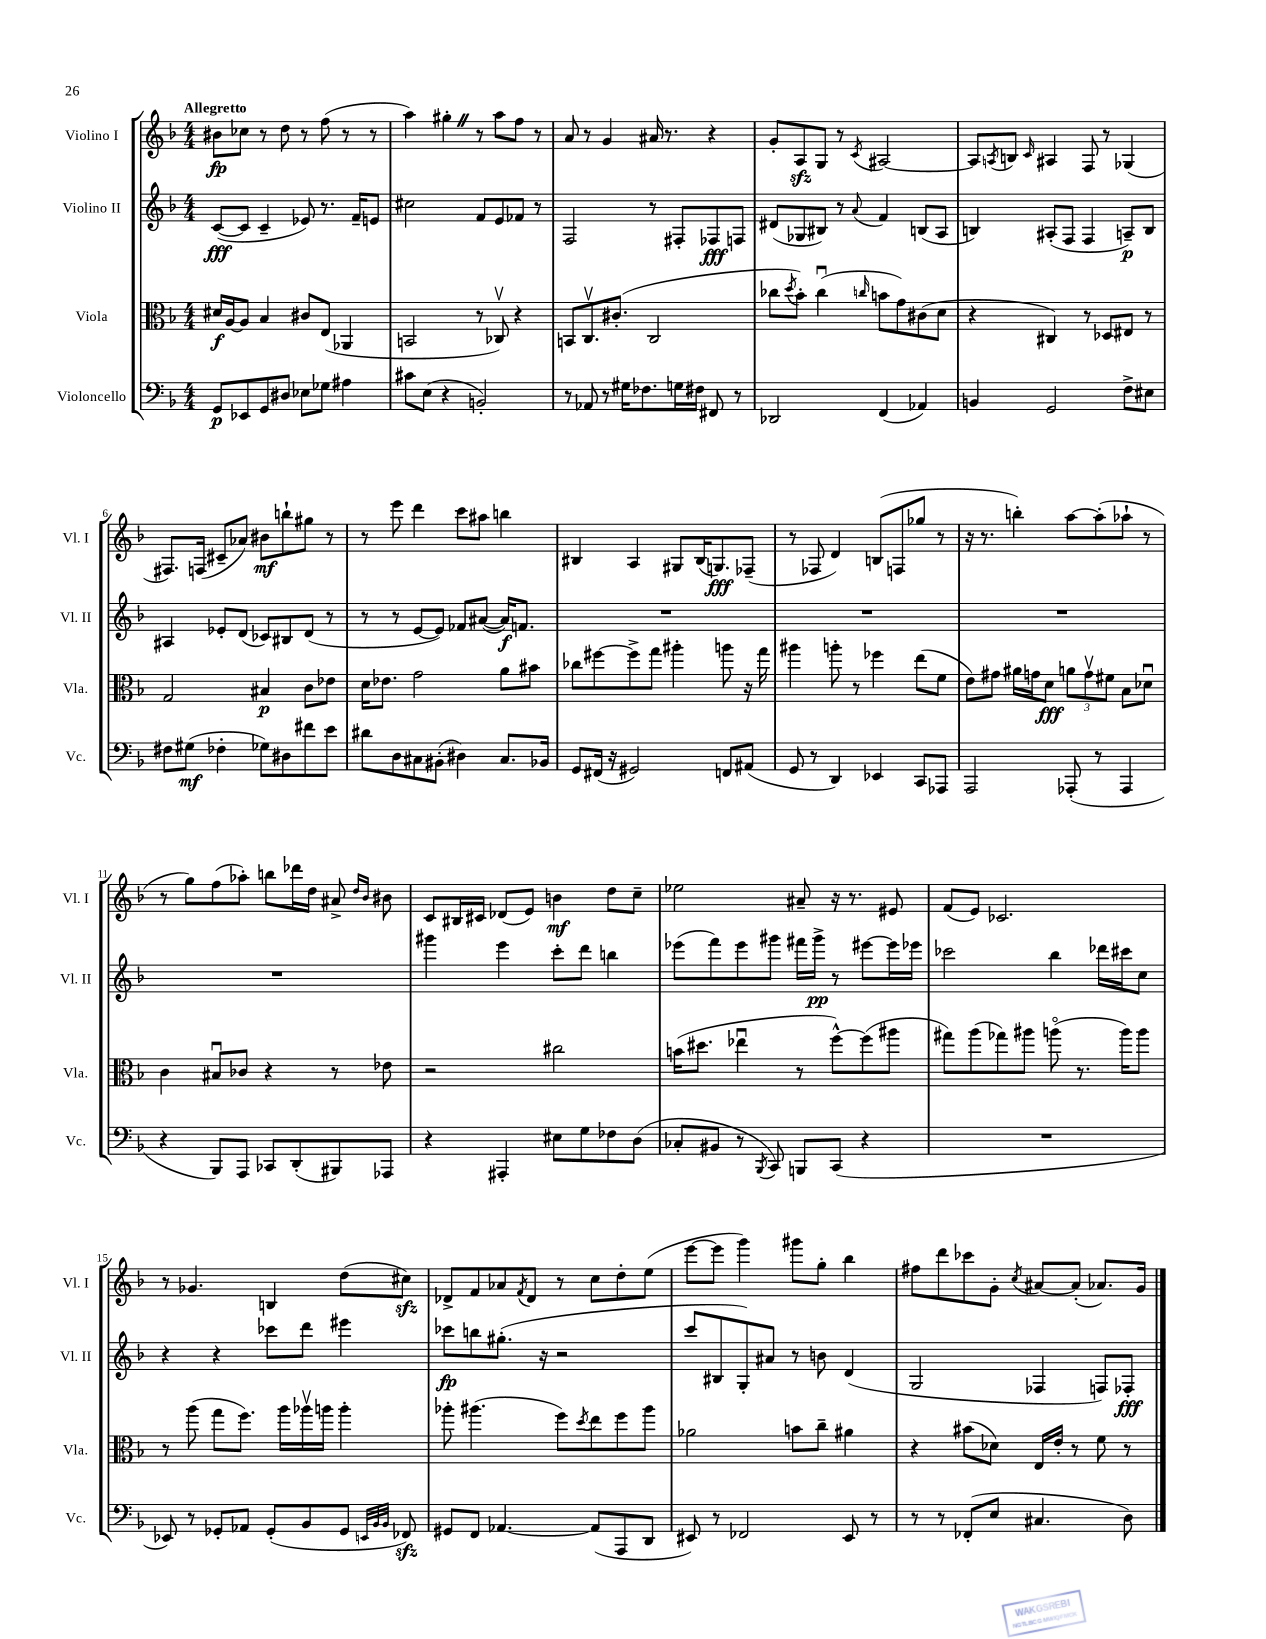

**kern	**kern	**kern	**kern
*staff4	*staff3	*staff2	*staff1
*clefF4	*clefC3	*clefG2	*clefG2
*k[b-]	*k[b-]	*k[b-]	*k[b-]
*M4/4	*M4/4	*M4/4	*M4/4
8GG	16d#	([8c	8b#
.	[16A	.	.
8EE-	8A]	8c]	8cc-
8GG	4B-	4c~	8r
8D#	.	.	8dd
8E-	8c#	8e-)	8r
8G-	(8E	8.r	(8ff
4A#	4AA-	.	8r
.	.	16f~	.
.	.	8e	8r
=	=	=	=
8c#	2BB	2cc#	4aa)
(8E	.	.	.
4r	.	.	4gg#'
2BB')	8r	8f	8r
.	8C-v)	8e	8aa
.	4r	8f-	8ff
.	.	8r	8r
=	=	=	=
8r	8BB	2F	8a
8AA-	8.Cv	.	8r
8r	.	.	4g
.	(8.c#'	.	.
16G#	.	.	.
8.F-	.	.	.
.	2C	8r	16a#
.	.	.	8.r
16G	.	8F#'	.
16F#	.	.	.
8FF#	.	8F-	4r
8r	.	8F	.
=	=	=	=
2DD-	8cc-	(8d#	8g'
.	8qdd	.	.
.	8b-')	8G-	8A
.	(4cc-u	8B#)	8G
.	.	8r	8r
.	16qqcc	8qqa	8qc
(4FF	8b	4f	[2A#
.	8g)	.	.
4AA-)	(8c#	(8B	.
.	8d	8A	.
=	=	=	=
4BB	4r	4B)	8A#]
.	.	.	8qA
.	.	.	8B
.	.	.	16qqc
2GG	4C#)	(8A#'	4A#
.	.	8F	.
.	8r	4F	8F
.	8D-	.	8r
8F^	8E#	8A~)	(4G-
8E#	8r	8B	.
=	=	=	=
8F#	2G	4A#	8.F#)
(8G#	.	.	.
.	.	.	(16F
4F-'	.	8e-'	8c#~
.	.	(8d	8a-)
8G-)	4B#	8c-)	8b#
8D#	.	8B#	8bb`
8f#	8c	(8d	8gg#
8e	8e-	8r	8r
=	=	=	=
8d#	16d	8r	8r
.	8.e-	.	.
8D	.	8r	8eee
8C#	2g	[8e	4ddd
(8BB#'	.	8e])	.
4D#)	.	8f-	8ccc
.	.	([8a#	8aa#
8.C#	8a	16a#])	4bb
.	.	8.f	.
.	8b#	.	.
16BB-	.	.	.
=	=	=	=
8GG	8cc-	1r	4B#
(16FF#	[8ff#	.	.
16r	.	.	.
2GG#)	8ff#^]	.	4A
.	8gg	.	.
.	4aa#'	.	8G#
.	.	.	(16B#
.	.	.	8.G)
8FF	8aa	.	.
(8AA#	16r	.	(8F-~
.	16gg	.	.
=	=	=	=
8GG	4aa#	1r	8r
8r	.	.	8F-
4DD)	8aa'	.	4d)
.	8r	.	.
4EE-	4ff-	.	(8B
.	.	.	8F
8CC	(8ee	.	8gg-
8AAA-	8f	.	8r
=	=	=	=
2AAA	8e)	1r	16r
.	.	.	8.r
.	8g#	.	.
.	16a#	.	4bb')
.	16g	.	.
.	8d	.	.
(8AAA-'	12a	.	[8aa
.	12gv	.	.
8r	.	.	(8aa']
.	12f#	.	.
4AAA-	8B-	.	8aa-`
.	8d-u	.	8r
=	=	=	=
4r	4c	1r	8r
.	.	.	8gg)
8BBB-)	8B#u	.	(8ff
8AAA	8c-	.	8aa-')
8CC-	4r	.	8bb
(8DD'	.	.	16ddd-
.	.	.	16dd
8BBB#)	8r	.	8a#^
.	.	.	16qqdd
.	.	.	16qqb-
8AAA-	8e-	.	8b#
=	=	=	=
4r	2r	4ggg#	8c
.	.	.	16B#
.	.	.	16c#
4AAA#'	.	4eee	(8d-
.	.	.	8e)
8E#	2cc#	8ccc'	4b
8G	.	8ddd	.
8F-	.	4bb	8dd
(8D	.	.	8cc~
=	=	=	=
8C-'	(16b	(8eee-	2ee-
.	8.dd#	.	.
8BB#	.	8fff)	.
8r	4ee-u	8eee-	.
8qBBB-	.	.	.
8CC)	.	8ggg#	.
8BBB	8r	16fff#	8a#~
.	.	16ggg#^	.
(8CC	[8ff^^)	8r	16r
.	.	.	8.r
4r	(8ff]	[8eee#	.
.	8aa#	16eee#]	8e#
.	.	16eee-	.
=	=	=	=
1r	8gg#)	2ccc-	(8f
.	(8aa	.	8e)
.	8gg-)	.	2.c-
.	8aa#	.	.
.	(8aao	4bb-	.
.	8.r	.	.
.	.	16ddd-	.
.	16aa)	16ccc#	.
.	8aa	8cc	.
=	=	=	=
8EE-)	8r	4r	8r
8r	(8aa	.	4.g-
8GG-'	8gg	4r	.
8AA-	8.ff)	.	.
(8GG-'	.	8ccc-	4B
.	16aa	.	.
8BB-	16aa-v	8ddd	.
.	16aa	.	.
8GG-	4aa'	4eee#	(8dd
32qqEE	.	.	.
32qqBB-	.	.	.
32qqBB-	.	.	.
8FF-)	.	.	8cc#)
=	=	=	=
8GG#	8aa-'	8ccc-	8d-^
8FF	(4.aa#	8bb	8f
[4.AA-	.	(8.gg#'	8a-
.	.	.	8qf
.	.	.	8d-
.	.	16r	.
.	8ff)	2r	8r
.	8qdd	.	.
(8AA-]	8ee	.	8cc
8AAA	8ff	.	8dd'
8DD	8aa#	.	(8ee
=	=	=	=
8EE#)	2a-	8ccc	[8eee
8r	.	8B#	8eee]
2FF-	.	8G')	4ggg)
.	.	8a#	.
.	8b	8r	8ggg#
.	8cc~	8b	8gg'
8EE#	4a#	(4d	4bb-
8r	.	.	.
=	=	=	=
8r	4r	2G	8ff#
8r	.	.	8ddd
(8FF-'	(8b#	.	8ccc-
8E	8d-)	.	8g'
.	.	.	8qcc
4.C#	16E	4F-	[8a#
.	16e'	.	.
.	8r	.	(8a#']
.	8f	8F)	8.a-)
8D)	8r	8F-'	.
.	.	.	16g
==	==	==	==
*-	*-	*-	*-
